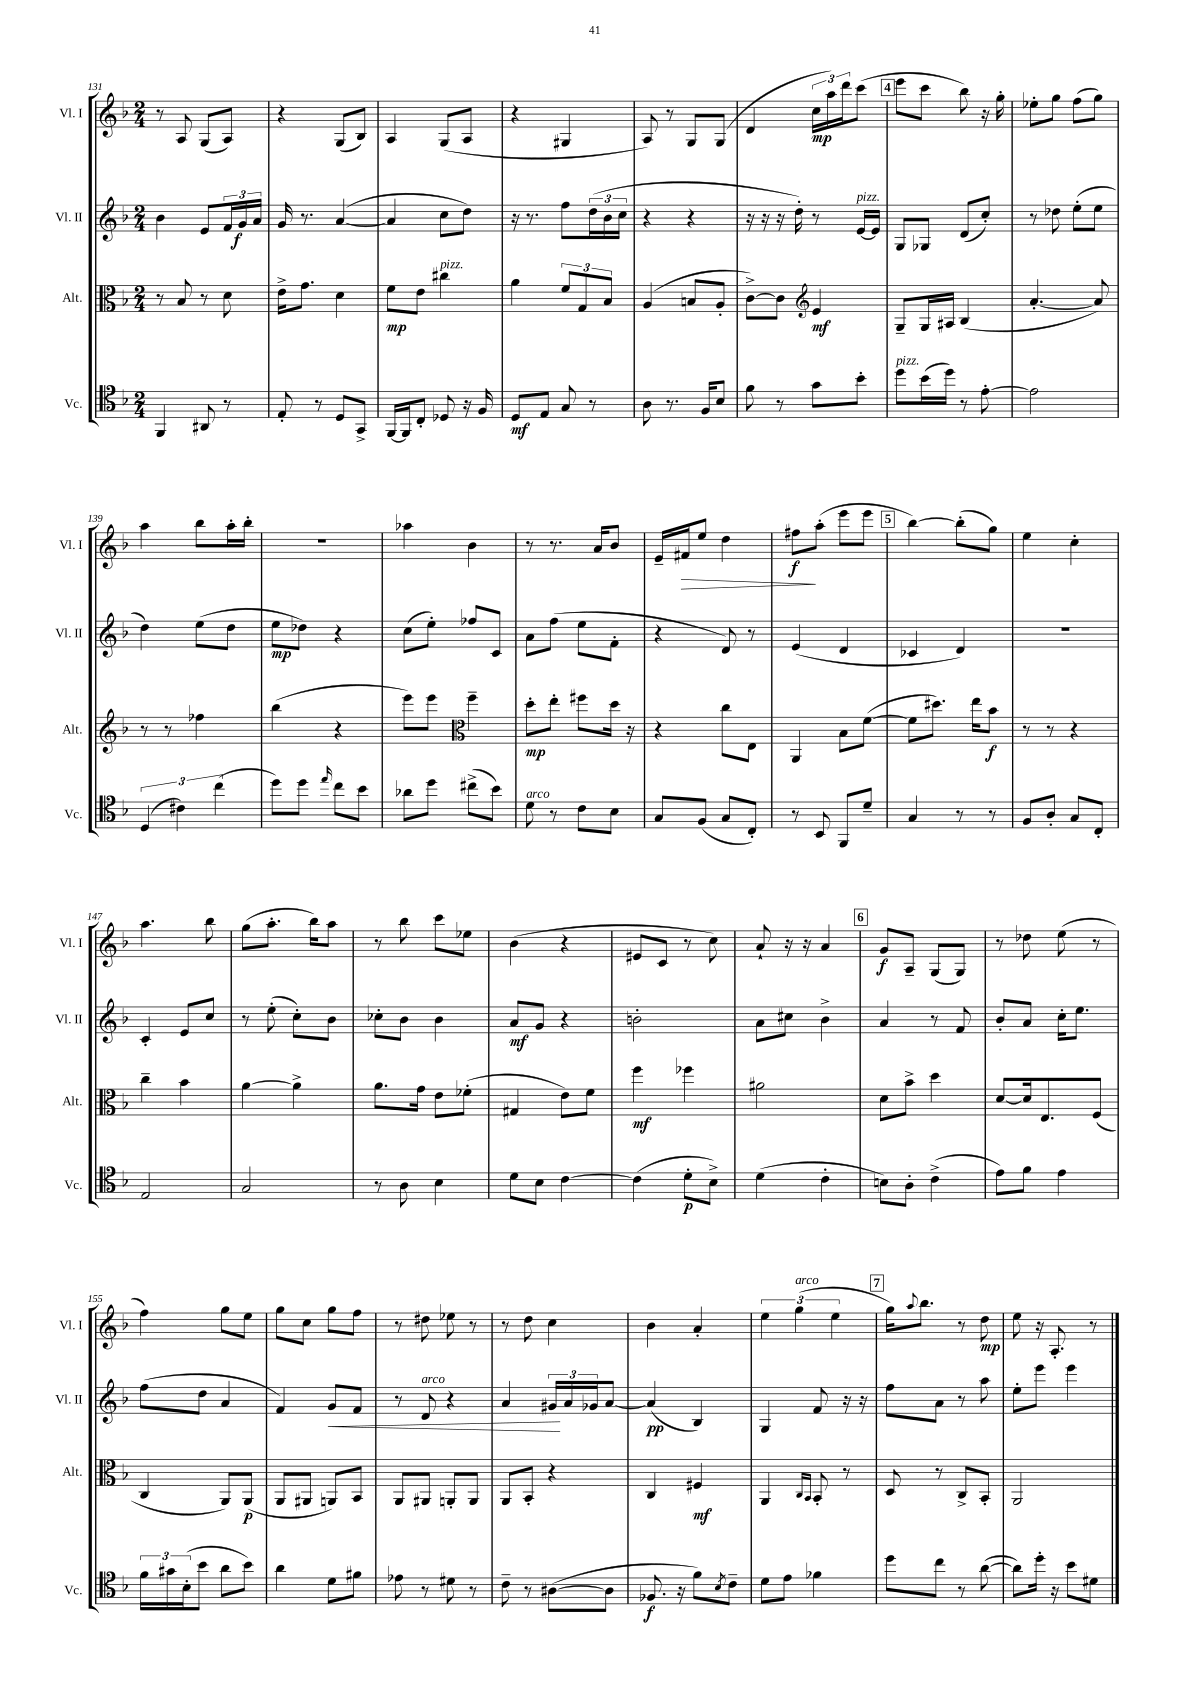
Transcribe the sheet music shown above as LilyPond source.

<<
\new StaffGroup <<
\new Staff = "s0" \with { instrumentName = "Vl. I" shortInstrumentName = "Vl. I" } {
    \clef treble \key f \major \numericTimeSignature \time 2/4
    r8 a8 g8( a8) |
    r4 g8( bes8) |
    a4 g8( a8 |
    r4 gis4 |
    a8) r8 g8 g8( |
    d'4 \tuplet 3/2 { c''16\mp a''16) d'''16 } c'''8( |
    \mark \markup { \box "4" } e'''8 c'''8 bes''8) r16 g''16-. |
    ees''8-. g''8 f''8( g''8) |
    a''4 bes''8 a''16-. bes''16-. |
    R2 |
    aes''4 bes'4 |
    r8 r8. a'16 bes'8 |
    e'16-- fis'16\> e''8 d''4 |
    fis''8\f\! a''8-.( e'''8 e'''8 |
    \mark \markup { \box "5" } bes''4~) bes''8-.( g''8) |
    e''4 c''4-. |
    a''4. bes''8 |
    g''8( a''8.-. bes''16) a''8 |
    r8 bes''8 c'''8 ees''8 |
    bes'4( r4 |
    eis'8 c'8 r8 c''8) |
    a'8-! r16 r16 a'4 |
    \mark \markup { \box "6" } g'8\f a8-- g8( g8) |
    r8 des''8 e''8( r8 |
    f''4) g''8 e''8 |
    g''8 c''8 g''8 f''8 |
    r8 dis''8 ees''8 r8 |
    r8 d''8 c''4 |
    bes'4 a'4-. |
    \tuplet 3/2 { e''4 g''4^\markup { \italic "arco" }( e''4 } |
    \mark \markup { \box "7" } g''16) \appoggiatura { a''8 } bes''8. r8 d''8\mp |
    e''8 r16 a8.-. r8 \bar "|." |
}
\new Staff = "s1" \with { instrumentName = "Vl. II" shortInstrumentName = "Vl. II" } {
    \clef treble \key f \major \numericTimeSignature \time 2/4
    bes'4 e'8 \tuplet 3/2 { f'16 g'16\f a'16 } |
    g'16 r8. a'4~( |
    a'4 c''8 d''8) |
    r16 r8. f''8 \tuplet 3/2 { d''16( bes'16 c''16 } |
    r4 r4 |
    r16 r16 r16 d''16-.) r8 e'16~^\markup { \italic "pizz." } e'16 |
    \mark \markup { \box "4" } g8 ges8 d'8( c''8-.) |
    r8 des''8 e''8-.( e''8 |
    d''4) e''8( d''8 |
    e''8\mp des''8) r4 |
    c''8( e''8-.) fes''8 c'8 |
    a'8 f''8( e''8 f'8-. |
    r4 d'8) r8 |
    e'4( d'4 |
    \mark \markup { \box "5" } ces'4 d'4) |
    R2 |
    c'4-. e'8 c''8 |
    r8 e''8-.( c''8-.) bes'8 |
    ces''8-. bes'8 bes'4 |
    a'8\mf g'8 r4 |
    b'2-. |
    a'8 cis''8 bes'4-> |
    \mark \markup { \box "6" } a'4 r8 f'8 |
    bes'8-. a'8 c''16-. e''8. |
    f''8( d''8 a'4 |
    f'4) g'8\< f'8 |
    r8 d'8^\markup { \italic "arco" } r4 |
    a'4 \tuplet 3/2 { gis'16\! a'16 ges'16 } a'8~ |
    a'4\pp( bes4) |
    g4 f'8 r16 r16 |
    \mark \markup { \box "7" } f''8 a'8 r8 a''8 |
    e''8-. e'''8 e'''4 \bar "|." |
}
\new Staff = "s2" \with { instrumentName = "Alt." shortInstrumentName = "Alt." } {
    \clef alto \key f \major \numericTimeSignature \time 2/4
    r8 bes8 r8 d'8 |
    e'16-> g'8. d'4 |
    f'8\mp e'8 cis''4^\markup { \italic "pizz." } |
    a'4 \tuplet 3/2 { f'8 g8 bes8 } |
    a4( b8 a8-. |
    c'8~->) c'8 \clef treble e'4\mf |
    \mark \markup { \box "4" } g8-- g16 ais16 bes4( |
    a'4.~-. a'8) |
    r8 r8 fes''4 |
    bes''4( r4 |
    e'''8) e'''8 \clef alto f''4-- |
    d''8-.\mp e''8-. fis''8 d''16 r16 |
    r4 c''8 e8 |
    a,4 bes8 f'8~( |
    \mark \markup { \box "5" } f'8 dis''8.) e''16 bes'8\f |
    r8 r8 r4 |
    c''4-- bes'4 |
    a'4~ a'4-> |
    a'8. g'16 e'8 fes'8-.( |
    gis4 e'8) f'8 |
    f''4\mf fes''4 |
    ais'2 |
    \mark \markup { \box "6" } d'8 bes'8-> d''4 |
    d'8~ d'16 e8. f8( |
    c4 a,8) a,8\p( |
    a,8 ais,8 a,8) bes,8 |
    a,8 ais,8 a,8-. a,8 |
    a,8 bes,8-. r4 |
    c4 fis4\mf |
    a,4 \grace { c16 bes,16 } bes,8-. r8 |
    \mark \markup { \box "7" } d8 r8 c8-> bes,8-. |
    a,2 \bar "|." |
}
\new Staff = "s3" \with { instrumentName = "Vc." shortInstrumentName = "Vc." } {
    \clef tenor \key f \major \numericTimeSignature \time 2/4
    f,4 ais,8 r8 |
    e8-. r8 d8 g,8-> |
    f,16~ f,16 c8-. des8 r16 f16 |
    d8\mf e8 g8 r8 |
    a8 r8. f16 bes8 |
    f'8 r8 g'8 bes'8-. |
    \mark \markup { \box "4" } d''8^\markup { \italic "pizz." } bes'16( d''16) r8 e'8~-. |
    e'2 |
    \tuplet 3/2 { d4( cis'4) c''4( } |
    d''8) d''8 \grace { e''16 } c''8 bes'8 |
    aes'8 d''8 cis''8->( bes'8) |
    d'8^\markup { \italic "arco" } r8 c'8 bes8 |
    g8 f8( g8 c8-.) |
    r8 bes,8 f,8 d'8-- |
    \mark \markup { \box "5" } g4 r8 r8 |
    f8 a8-. g8 c8-. |
    e2 |
    g2 |
    r8 a8 bes4 |
    d'8 bes8 c'4~ |
    c'4( d'8-.\p bes8->) |
    d'4( c'4-. |
    \mark \markup { \box "6" } b8) a8-. c'4->( |
    e'8) f'8 e'4 |
    \tuplet 3/2 { f'16 gis'16 bes16-.( } bes'8 a'8 bes'8) |
    a'4 d'8 fis'8 |
    ees'8 r8 dis'8 r8 |
    c'8-- r8 ais8~( ais8 |
    fes8.\f r16 f'8) \acciaccatura { bes8 } c'8-- |
    d'8 e'8 fes'4 |
    \mark \markup { \box "7" } d''8 c''8 r8 a'8~( |
    a'8) d''16-. r16 bes'8 dis'8 \bar "|." |
}
>>
>>
\layout { \context { \Score currentBarNumber = #131 } }
